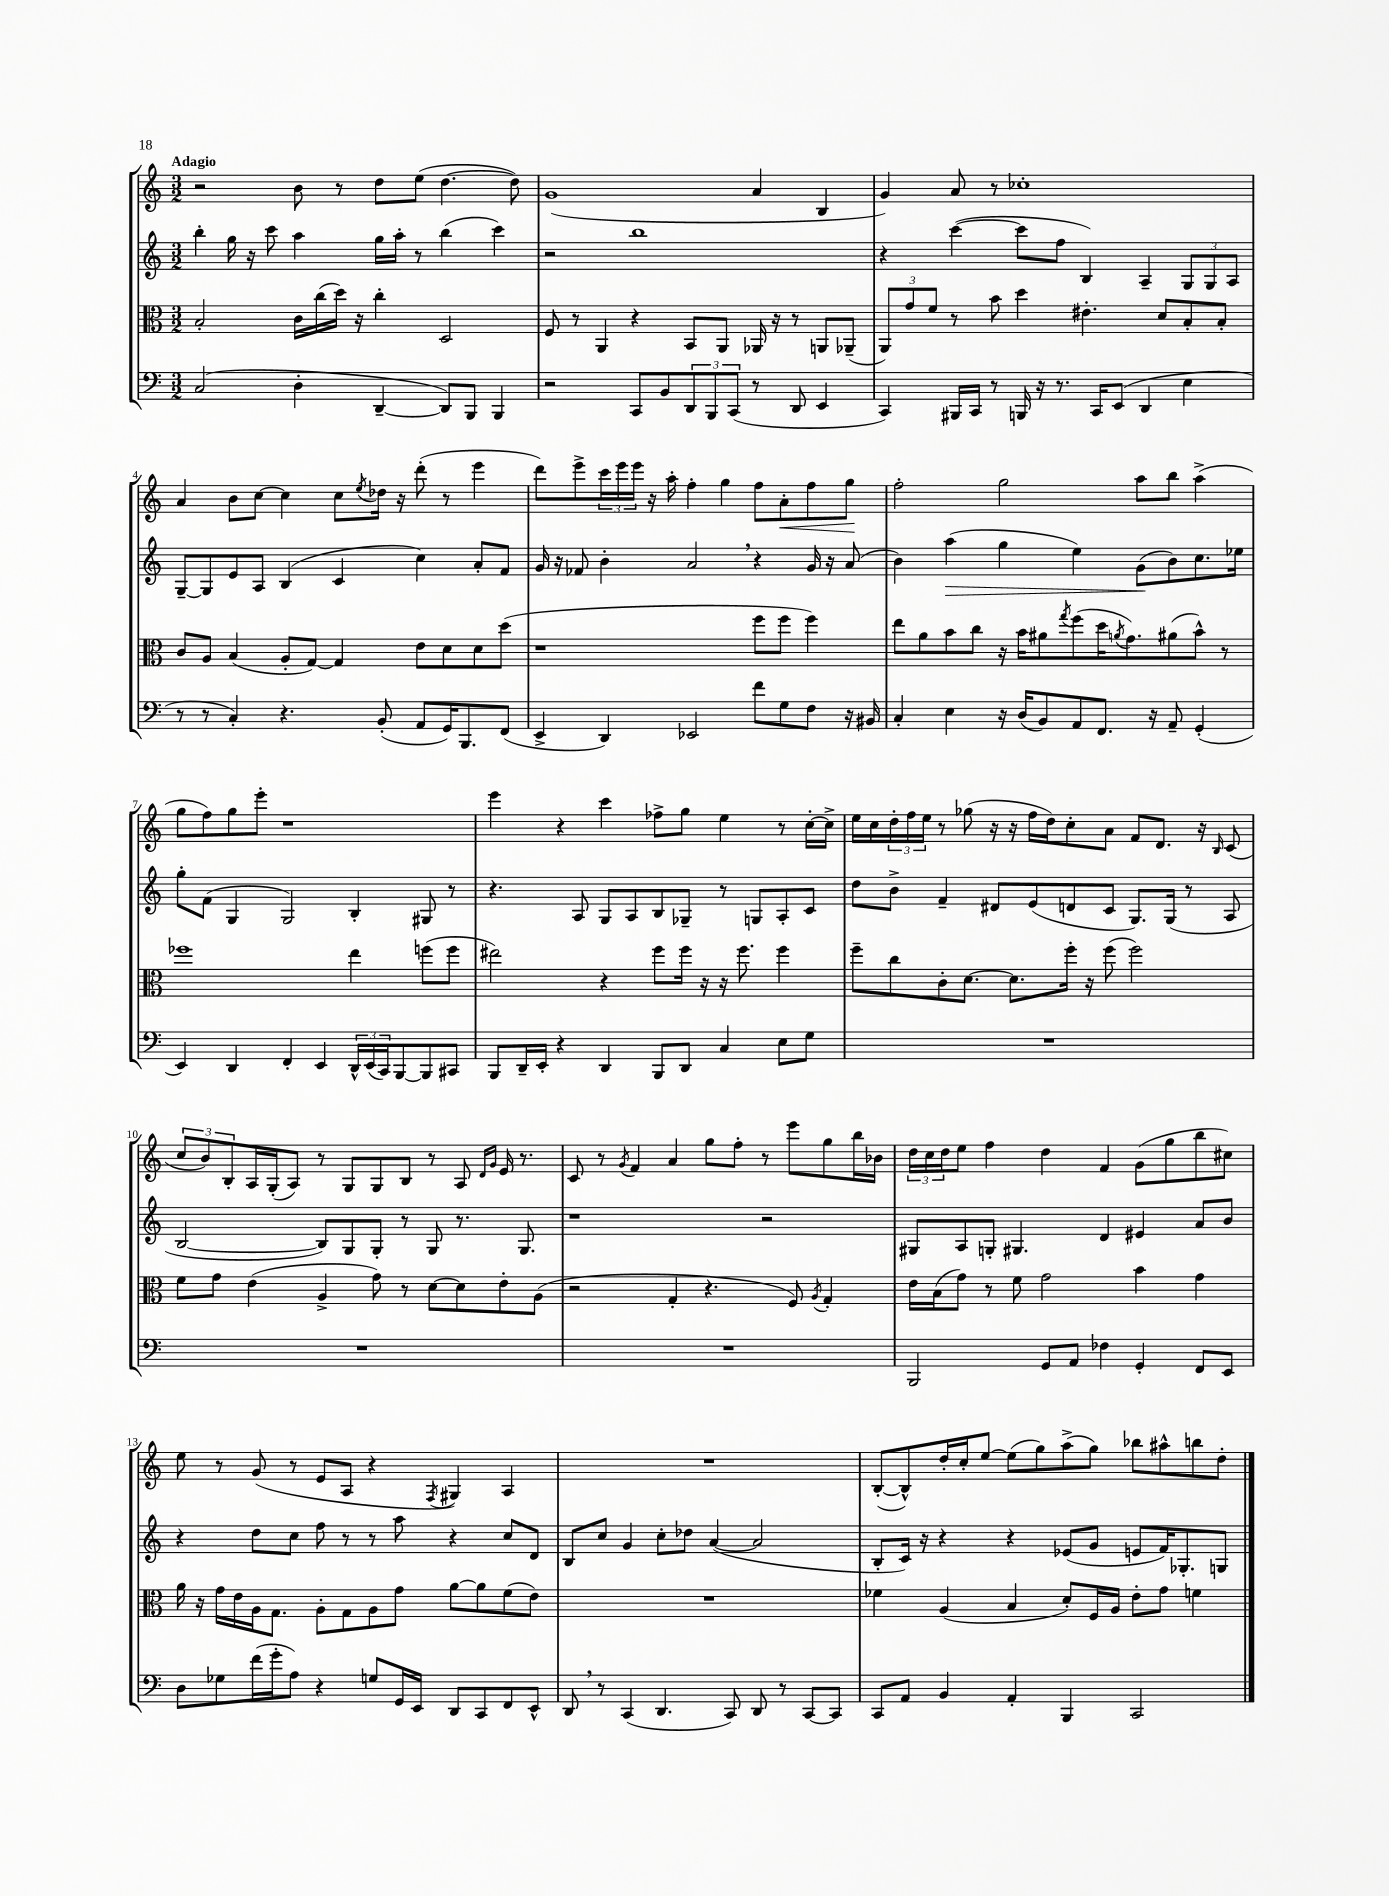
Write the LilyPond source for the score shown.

<<
\new StaffGroup <<
\new Staff = "s0" {
    \clef treble \key c \major \numericTimeSignature \time 3/2 \tempo "Adagio"
    r2 b'8 r8 d''8 e''8( d''4.~ d''8) |
    g'1( a'4 b4 |
    g'4) a'8 r8 ces''1-. |
    a'4 b'8 c''8~ c''4 c''8 \acciaccatura { e''8 } des''16 r16 d'''8-.( r8 e'''4 |
    d'''8) e'''8-> \tuplet 3/2 { c'''16 e'''16 e'''16 } r16 a''16-. f''4-. g''4 f''8 a'8-.\< f''8 g''8\! |
    f''2-. g''2 a''8 b''8 a''4->( |
    g''8 f''8) g''8 e'''8-. r1 |
    e'''4 r4 c'''4 fes''8-> g''8 e''4 r8 c''16~-. c''16-> |
    e''16 c''16 \tuplet 3/2 { d''16-. f''16 e''16 } r8 ges''8( r16 r16 f''16 d''16) c''8-. a'8 f'8 d'8. r16 \grace { b16 } c'8( |
    \tuplet 3/2 { c''8 b'8) b8-. } a16 g16-.( a8) r8 g8 g8 b8 r8 a8 \grace { d'16 g'16 } e'16 r8. |
    c'8 r8 \acciaccatura { g'8 } f'4 a'4 g''8 f''8-. r8 e'''8 g''8 b''16 bes'16 |
    \tuplet 3/2 { d''16 c''16 d''16 } e''8 f''4 d''4 f'4 g'8( g''8 b''8 cis''8) |
    e''8 r8 g'8( r8 e'8 a8 r4 \acciaccatura { f8 } gis4) a4 |
    R1. |
    b8~-.( b8-^) d''16-. c''16-. e''8~ e''8( g''8) a''8->( g''8) bes''8 ais''8-^ b''8 d''8-. \bar "|." |
}
\new Staff = "s1" {
    \clef treble \key c \major \numericTimeSignature \time 3/2
    b''4-. g''16 r16 c'''8 a''4 g''16 a''16-. r8 b''4( c'''4) |
    r2 b''1 |
    r4 c'''4~( c'''8 f''8 b4) a4-- \tuplet 3/2 { g8 g8 a8 } |
    g8~-- g8 e'8 a8 b4( c'4 c''4) a'8-. f'8 |
    g'16 r16 fes'8 b'4-. a'2 \breathe r4 g'16 r16 a'8( |
    b'4) a''4\>( g''4 e''4) g'8\!( b'8) c''8. ees''16 |
    g''8-. f'8( g4 g2) b4-. gis8 r8 |
    r4. a8 g8 a8 b8 ges8-- r8 g8 a8-. c'8 |
    d''8 b'8-> f'4-- dis'8 e'8( d'8 c'8 g8.) g16( r8 a8 |
    b2~ b8) g8 g8-. r8 g8 r8. g8. |
    r1 r2 |
    gis8 a8 g8-. gis4. d'4 eis'4 a'8 b'8 |
    r4 d''8 c''8 f''8 r8 r8 a''8 r4 c''8 d'8 |
    b8 c''8 g'4 c''8-. des''8 a'4~( a'2 |
    b8-. c'16) r16 r4 r4 ees'8( g'8 e'8 f'16) ges8.-. g8 \bar "|." |
}
\new Staff = "s2" {
    \clef alto \key c \major \numericTimeSignature \time 3/2
    b2-. c'16 c''16( d''16) r16 c''4-. d2 |
    f8 r8 a,4 r4 b,8 a,8 aes,16 r16 r8 a,8 aes,8--( |
    \tuplet 3/2 { a,8) g'8 f'8 } r8 b'8 d''4 eis'4.-. d'8 b8-. b8-. |
    c'8 a8 b4( a8-. g8~) g4 e'8 d'8 d'8 d''8( |
    r1 f''8 f''8 f''4) |
    e''8 a'8 b'8 c''8 r16 b'16 ais'8 \acciaccatura { g''8 } f''8( d''16 \acciaccatura { a'8 } g'8.) ais'8( b'8-^) r8 |
    fes''1 e''4 f''8( f''8 |
    eis''2) r4 f''8 f''16 r16 r16 f''8. f''4 |
    f''8-- c''8 c'8-. d'8.~ d'8. f''16-. r16 f''8( f''2) |
    f'8 g'8 e'4( a4-> g'8) r8 d'8~ d'8 e'8-. a8( |
    r2 g4-. r4. f8) \acciaccatura { a8 } g4-. |
    e'16 b16( g'8) r8 f'8 g'2 b'4 g'4 |
    a'16 r16 g'16 e'16 a16 g8. a8-. g8 a8 g'8 a'8~ a'8 f'8( e'8) |
    R1. |
    fes'4 a4( b4 d'8-.) f16 a16 e'8-. g'8 f'4 \bar "|." |
}
\new Staff = "s3" {
    \clef bass \key c \major \numericTimeSignature \time 3/2
    c2( d4-. d,4~-- d,8) b,,8 b,,4 |
    r2 c,8 b,8 \tuplet 3/2 { d,8 b,,8 c,8( } r8 d,8 e,4 |
    c,4) bis,,16 c,16 r8 b,,16 r16 r8. c,16 e,8( d,4 e4 |
    r8 r8 c4-.) r4. b,8-.( a,8 g,16) b,,8. f,8( |
    e,4-> d,4) ees,2 f'8 g8 f8 r16 bis,16 |
    c4-. e4 r16 d16( b,8) a,8 f,8. r16 a,8-- g,4-.( |
    e,4) d,4 f,4-. e,4 \tuplet 3/2 { d,16-^ e,16( c,16) } b,,8~ b,,8 cis,8 |
    b,,8 d,16-- e,16-. r4 d,4 b,,8 d,8 c4 e8 g8 |
    R1. |
    R1. |
    R1. |
    b,,2 g,8 a,8 fes4 g,4-. f,8 e,8 |
    d8 ges8 f'16( g'16-. a8) r4 g8 g,16 e,16 d,8 c,8 f,8 e,8-^ |
    d,8 \breathe r8 c,4( d,4. c,8) d,8 r8 c,8~ c,8 |
    c,8 a,8 b,4 a,4-. b,,4 c,2 \bar "|." |
}
>>
>>
